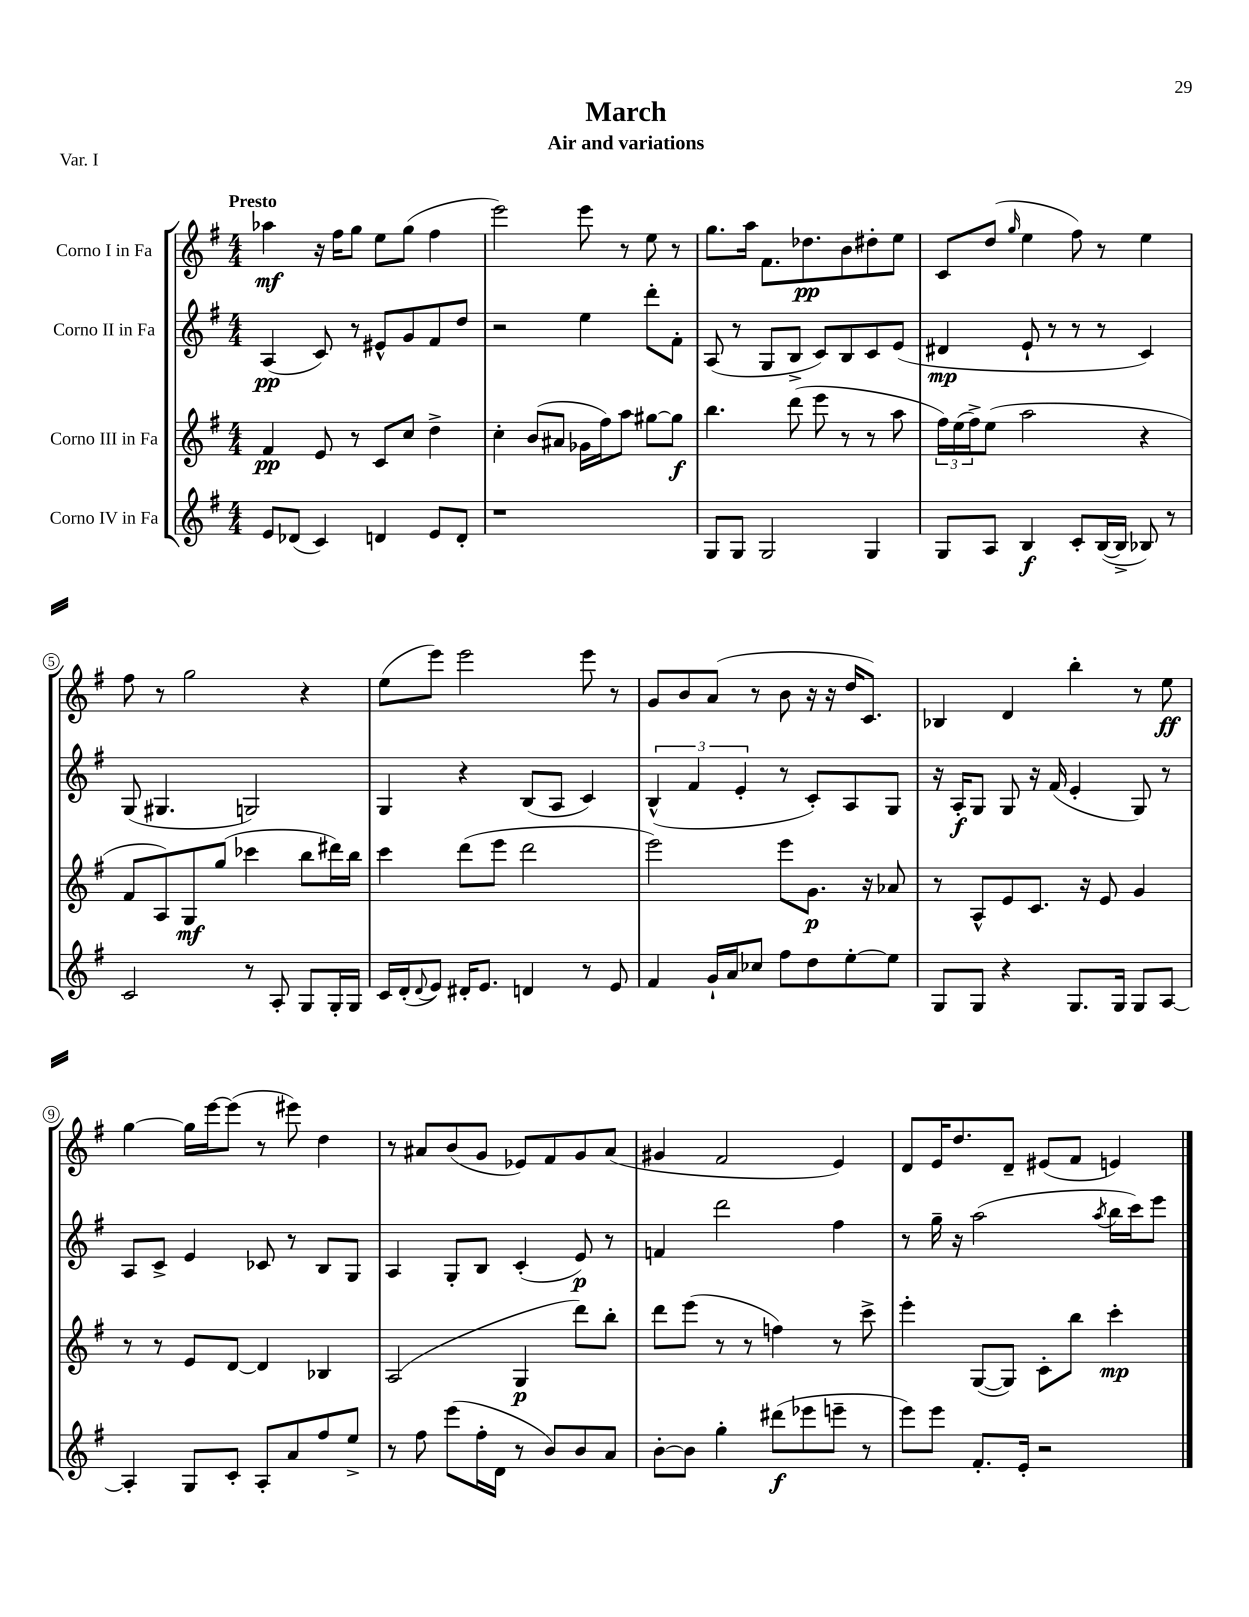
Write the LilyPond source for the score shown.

\header { title = "March" subtitle = "Air and variations" piece = "Var. I" }
<<
\new StaffGroup <<
\new Staff = "s0" \with { instrumentName = "Corno I in Fa" } {
    \clef treble \key g \major \numericTimeSignature \time 4/4 \tempo "Presto"
    aes''4\mf r16 fis''16 g''8 e''8 g''8( fis''4 |
    e'''2) e'''8 r8 e''8 r8 |
    g''8. a''16 fis'8. des''8.\pp b'8 dis''8-. e''8 |
    c'8 d''8( \grace { g''16 } e''4 fis''8) r8 e''4 |
    fis''8 r8 g''2 r4 |
    e''8( e'''8) e'''2 e'''8 r8 |
    g'8 b'8 a'8( r8 b'8 r16 r16 d''16 c'8.) |
    bes4 d'4 b''4-. r8 e''8\ff |
    g''4~ g''16 e'''16~ e'''8( r8 eis'''8) d''4 |
    r8 ais'8 b'8( g'8 ees'8) fis'8 g'8 ais'8( |
    gis'4 fis'2 e'4) |
    d'8 e'16 d''8. d'8-- eis'8( fis'8 e'4) \bar "|." |
}
\new Staff = "s1" \with { instrumentName = "Corno II in Fa" } {
    \clef treble \key g \major \numericTimeSignature \time 4/4
    a4\pp( c'8) r8 eis'8-^ g'8 fis'8 d''8 |
    r2 e''4 d'''8-. fis'8-. |
    a8( r8 g8 b8-> c'8) b8 c'8 e'8( |
    dis'4\mp e'8-! r8 r8 r8 c'4) |
    g8( gis4. g2) |
    g4 r4 b8( a8 c'4) |
    \tuplet 3/2 { b4-^( fis'4 e'4-. } r8 c'8-.) a8 g8 |
    r16 a16-.\f g8 g8 r16 fis'16( e'4-. g8) r8 |
    a8 c'8-> e'4 ces'8 r8 b8 g8 |
    a4 g8-. b8 c'4-.( e'8\p) r8 |
    f'4 d'''2 fis''4 |
    r8 g''16-- r16 a''2( \acciaccatura { a''8 } b''16 c'''16) e'''8 \bar "|." |
}
\new Staff = "s2" \with { instrumentName = "Corno III in Fa" } {
    \clef treble \key g \major \numericTimeSignature \time 4/4
    fis'4\pp e'8 r8 c'8 c''8 d''4-> |
    c''4-. b'8( ais'8 ges'16 fis''16) a''8 gis''8~ gis''8\f |
    b''4. d'''8( e'''8 r8 r8 a''8 |
    \tuplet 3/2 { fis''16) e''16( fis''16->) } e''8( a''2 r4 |
    fis'8 a8) g8\mf g''8( ces'''4 b''8 dis'''16) b''16 |
    c'''4 d'''8( e'''8 d'''2 |
    e'''2) e'''8 g'8.\p r16 aes'8 |
    r8 a8-^ e'8 c'8. r16 e'8 g'4 |
    r8 r8 e'8 d'8~ d'4 bes4 |
    a2( g4\p d'''8) b''8-. |
    d'''8 e'''8( r8 r8 f''4) r8 c'''8-> |
    e'''4-. g8~( g8) c'8-. b''8 c'''4-.\mp \bar "|." |
}
\new Staff = "s3" \with { instrumentName = "Corno IV in Fa" } {
    \clef treble \key g \major \numericTimeSignature \time 4/4
    e'8 des'8( c'4) d'4 e'8 d'8-. |
    r1 |
    g8 g8 g2 g4 |
    g8 a8 b4\f c'8-. b16~( b16-> bes8) r8 |
    c'2 r8 a8-. g8 g16-. g16 |
    c'16 d'16-.( \appoggiatura { d'8 } e'8) dis'16-. e'8. d'4 r8 e'8 |
    fis'4 g'16-! a'16 ces''8 fis''8 d''8 e''8~-. e''8 |
    g8 g8 r4 g8. g16 g8 a8~ |
    a4-. g8 c'8-. a8-. a'8 fis''8 e''8-> |
    r8 fis''8 e'''8( fis''16-. d'16 r8 b'8) b'8 a'8 |
    b'8~-. b'8 g''4-. dis'''8\f( ees'''8 e'''8-- r8 |
    e'''8) e'''8 fis'8.-. e'16-. r2 \bar "|." |
}
>>
>>
\layout { \context { \Score \override BarNumber.stencil = #(make-stencil-circler 0.1 0.3 ly:text-interface::print) } }
